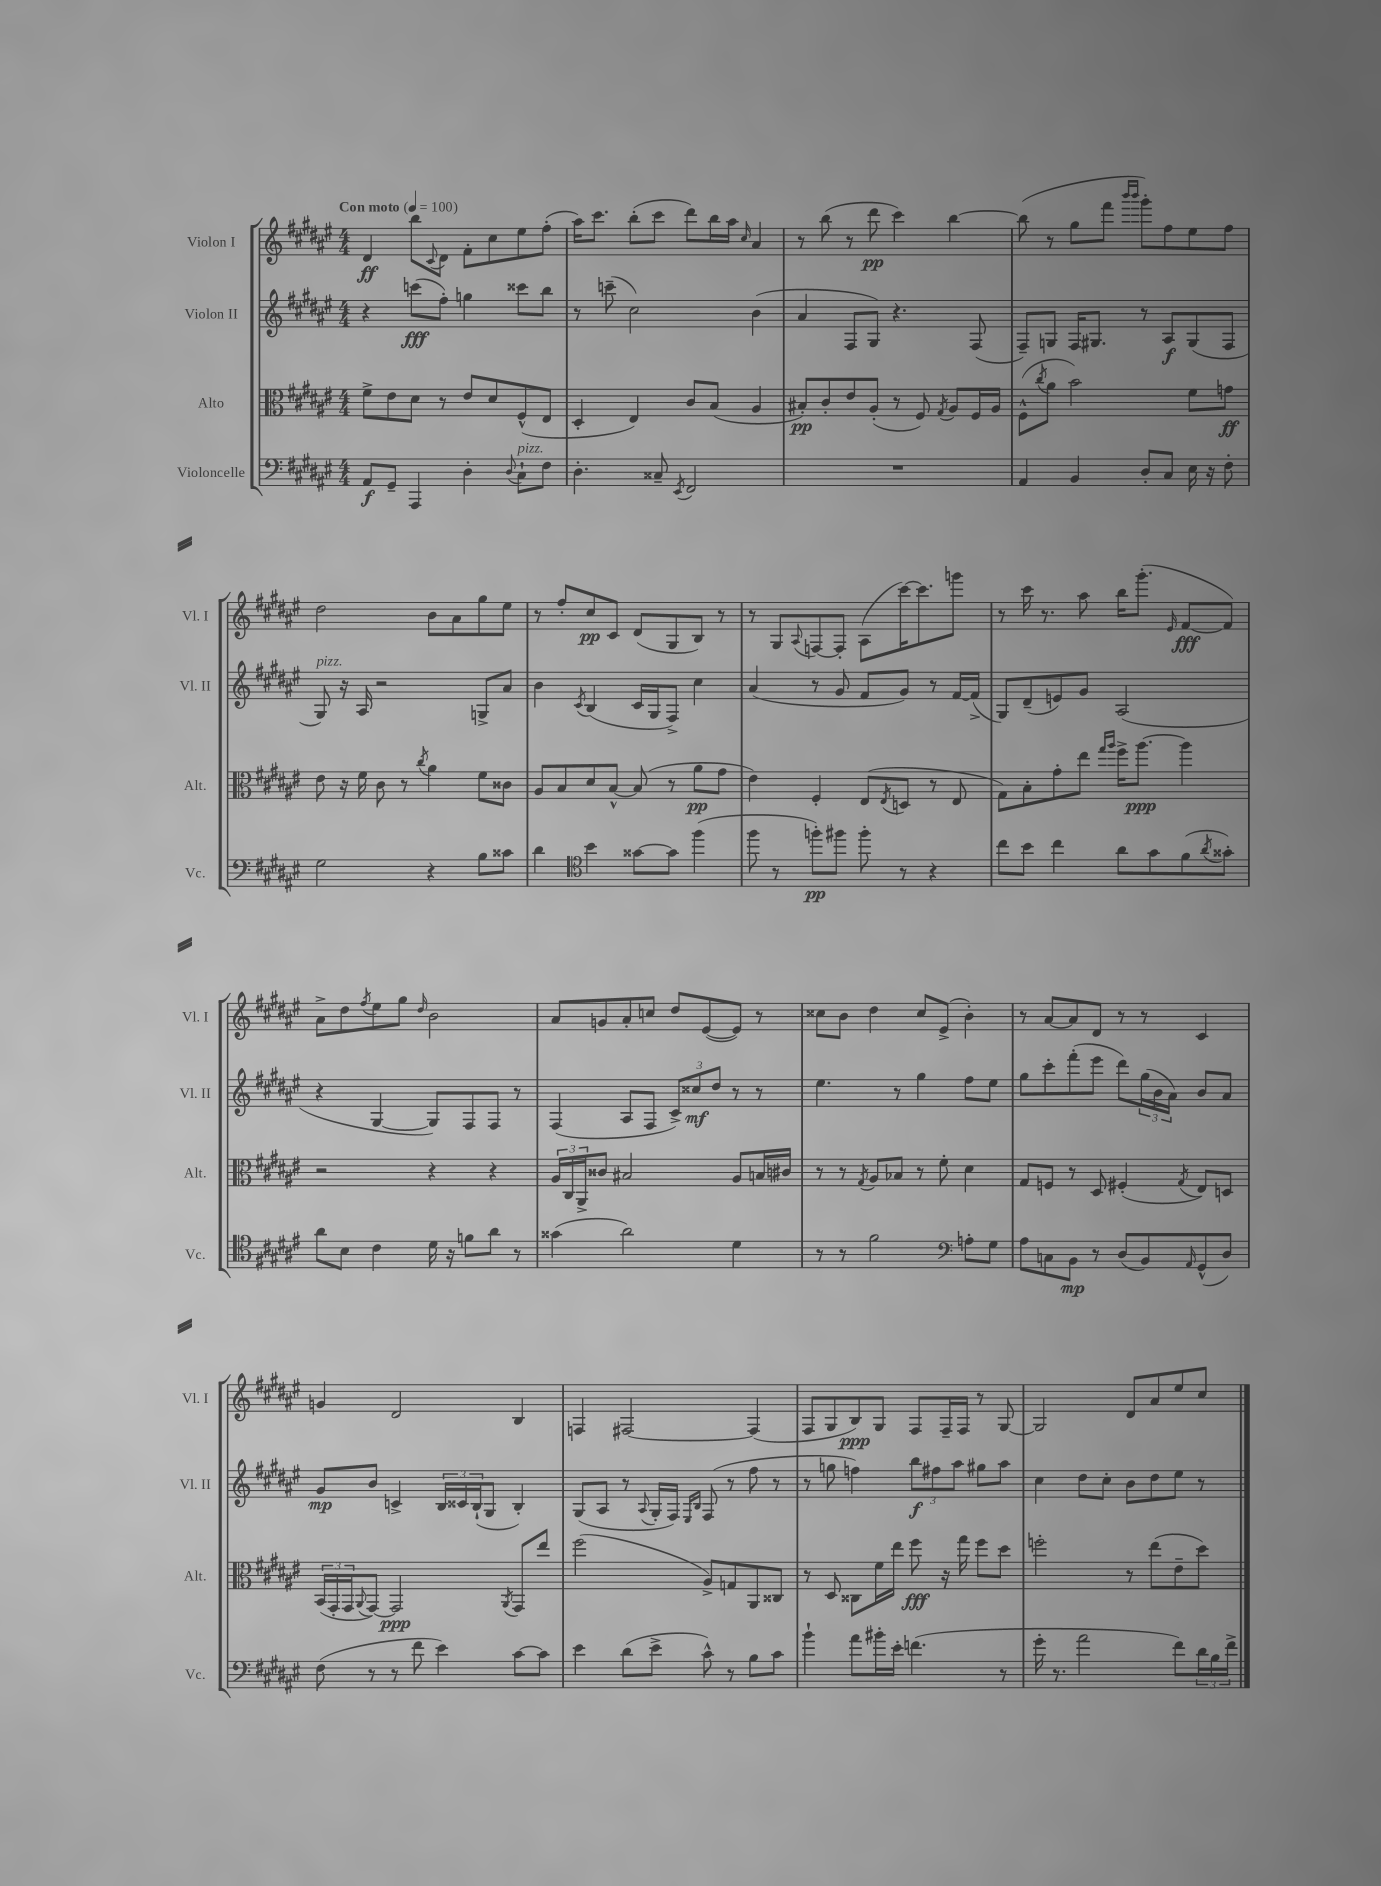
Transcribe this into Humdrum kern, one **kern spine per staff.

**kern	**kern	**kern	**kern
*staff4	*staff3	*staff2	*staff1
*clefF4	*clefC3	*clefG2	*clefG2
*k[f#c#g#d#a#e#]	*k[f#c#g#d#a#e#]	*k[f#c#g#d#a#e#]	*k[f#c#g#d#a#e#]
*M4/4	*M4/4	*M4/4	*M4/4
*MM100	*MM100	*MM100	*MM100
8AA#/L	8f#^\L	4r	4d#/
8GG#~/J	8e#\	.	.
4AAA#/	8d#\J	(8ccc\L	8bb\L
.	.	.	8qqc#/
.	8r	8ff#'\J)	8d#\J
4D#'\	8e#/L	4gg\	8f#'\L
.	8d#/	.	8cc#\
8qqD#/	.	.	.
8C#`\L	(8F#^^/	8ccc##\L	8ee#\
8F#\J	8E#/J	8bb\J	(8ff#'\J
=	=	=	=
4.D#'\	4D#'/	8r	16aa#\LK)
.	.	.	8.ccc#\J
.	.	(8ccc~\	.
.	4E#/)	2cc#\)	(8bb'\L
8C##~/	.	.	8ccc#\J
8qEE#/	.	.	.
2FF#/	8c#/L	.	8ddd#\L)
.	(8B/J	.	16bb\L
.	.	.	16aa#\JJ
.	.	.	16qqcc#/
.	4A#/	(4b\	4a#/
=	=	=	=
1r	8B#'/L)	4a#/	8r
.	8c#'/	.	(8bb\
.	8e#/	8F#/L	8r
.	(8A#'/J	8G#/J)	8ddd#\
.	8r	4.r	4ccc#\)
.	8F#/)	.	.
.	8qG#/	.	.
.	8A#/L	.	[4bb\
.	16F#/L	(8F#/	.
.	16A#/JJ	.	.
=	=	=	=
4AA#/	(8F#^^\L	8F#~/L)	(8bb\]
.	8qcc#/	.	.
.	8a#\J	8G/J	8r
4BB/	2b\)	16F#/LK	8gg#\L
.	.	8.G#/J	.
.	.	.	8fff#\J
.	.	.	16qqbbb/LL
.	.	.	16qqbbb/JJ
8D#'/L	.	8r	8ggg#'\L)
8C#/J	.	8A#/L	8ff#\
16E#\	8f#\L	(8G#/	8ee#\
16r	.	.	.
8F#'\	8g\J	8F#/J	8ff#\J
=	=	=	=
2G#\	8e#\	8G#/)	2dd#\
.	16r	16r	.
.	16f#\	16A#/	.
.	8c#\	2r	.
.	8r	.	.
.	8qcc#/	.	.
4r	4a#\	.	8b\L
.	.	.	8a#\
8B\L	8f#\L	8G^/L	8gg#\
8c##\J	8c##\J	8a#/J	8ee#\J
=	=	=	=
4d#\	8A#/L	4b\	8r
.	8B/	.	8ff#'/L
*clefC4	*	*	*
.	.	8qc#/	.
4b\	8d#/	(4B/	8cc#/
.	[8B^^/J	.	8c#/J
[8g##\L	(8B/]	16c#/LL	(8d#/L
.	.	16G#/J	.
8g##\]J	8r	8F#^/J)	8G#/
(4ff#\	8a#\L	4cc#\	8B/J)
.	8g#\J	.	8r
=	=	=	=
8ff#\	4e#\)	(4a#/	8r
8r	.	.	8G#/L
.	.	.	8qqA#/
8ff'\L)	4F#'/	8r	[8F/
8ff#\J	.	8g#/	8F'/]J
8ff#'\	(8E#/L	8f#/L	(8A#\L
.	8qE#/	.	.
8r	8D/J	8g#/J)	[16ccc#\K)
.	.	.	8.ccc#\]
4r	8r	8r	.
.	8E#/	[16f#/LL	8ggg\J
.	.	(16f#^/]JJ	.
=	=	=	=
8cc#\L	8G#\L)	8G#/L)	8r
8b\J	8B'\	(8d#~/	16ccc#\
.	.	.	8.r
4cc#\	8g#'\	8e/)	.
.	8ee#\J	8g#/J	8aa#\
.	16qqgg#/LL	.	.
.	16qqaa#/JJ	.	.
8a#\L	16ff#^\LK	(2A#/	16bb\LK
.	[8.aa#\J	.	(8.ggg#'\J
8g#\	.	.	.
.	.	.	16qqe#/
(8f#\	4aa#\]	.	[8f#/L
8qa#/	.	.	.
8g##'\J)	.	.	8f#/]J)
=	=	=	=
8a#\L	2r	4r	8a#^\L
8B\J	.	.	8dd#\
.	.	.	8qff#/
4c#\	.	[4G#/	8ee#\
.	.	.	8gg#\J
.	.	.	16qqdd#/
16d#\	4r	8G#/]L)	2b\
16r	.	.	.
8f\L	.	8F#/	.
8a#\J	4r	8F#/J	.
8r	.	8r	.
=	=	=	=
(4g##\	24A#/LL	(4F#/	8a#/L
.	24C#/	.	.
.	24AA#^/J	.	.
.	8c##/J	.	8g/
2a#\)	2B#/	8A#/L	8a#'/
.	.	8F#/J	8cc/J
.	.	12c#^/L)	8dd#/L
.	.	12cc##/	.
.	.	.	([8e#/
.	.	12dd#/J	.
4d#\	8A#/L	8r	8e#/]J)
.	16B/L	8r	8r
.	16c#/JJ	.	.
=	=	=	=
8r	8r	4.ee#\	8cc##\L
8r	8r	.	8b\J
.	8qG#/	.	.
2f#\	8A#/L	.	4dd#\
.	8B-/J	8r	.
.	8r	4gg#\	8cc##/L
.	8f#'\	.	(8e#^/J
*clefF4	*	*	*
8A'\L	4d#\	8ff#\L	4b'\)
8G#\J	.	8ee#\J	.
=	=	=	=
8A#\L	8G#/L	8gg#\L	8r
8C\	8F/J	8ccc#'\	[8a#/L
8BB\J	8r	(8fff#'\	8a#/]
8r	8D#/	8eee#\J	8d#/J
(8D#/L	(4F#'/	8ddd#\L)	8r
8BB/)	.	(24gg#\L	8r
.	.	24b\	.
.	.	24a#\JJ)	.
16qqAA#/	8qG#/	.	.
(8GG#^^/	8E#/L)	8b/L	4c#/
8D#/J)	8D/J	8a#/J	.
=	=	=	=
(8F#\	(24BB/LL	8g#/L	4g/
.	24GG#'/	.	.
.	24GG#/J	.	.
.	8qqAA#/	.	.
8r	[8GG#/J)	8b/J	.
8r	2GG#/]	4c^/	2d#/
8f#\	.	.	.
4e#\)	.	24B/LL	.
.	.	24c##/	.
.	.	(24B`/J	.
.	.	8G#/J	.
.	8qAA#/	.	.
[8c#\L	8GG#/L	4B'/)	4B/
8c#\]J	8ee#/J	.	.
=	=	=	=
4e#\	(2ff#\	(8G#/L	4F/
.	.	8A#/J	.
(8d#\L	.	8r	[2F#/
.	.	8qqA#/	.
8e#^\J	.	16G#'/LL	.
.	.	16F#/JJ)	.
.	.	16qqE#/LL	.
.	.	16qqB/JJ	.
8c#^^\)	8A#^/L)	(8F#/	.
8r	8G/	8r	.
8B\L	8AA#/	8ff#\	(4F#/]
8c#\J	8C##/J	8r	.
=	=	=	=
4b`\	8r	8r	8F#/L
.	8D#/	8gg\	8G#/
8a#\L	8C##\L	4ff\)	8B/)
16b#'\L	16f#\L	.	8G#/J
16e#'\JJ	16ee#\JJ	.	.
(4.f\	8ff#\	12bb\L	8F#/L
.	.	12ff#\	.
.	16r	.	16F#~/L
.	.	12aa#\J	.
.	16gg#\	.	16F#/JJ
.	8ff#\L	8gg#\L	8r
8r	8dd#\J	8aa#\J	[8G#/
=	=	=	=
16g#'\	2ff'\	4cc#\	2G#/]
8.r	.	.	.
2a#\	.	8dd#\L	.
.	.	8cc#'\J	.
.	8r	8b\L	8d#/L
.	(8ee#\L	8dd#\	8a#/
8f#\L)	8e#~\	8ee#\J	8ee#/
24d#\L	8dd#\J)	8r	8cc#/J
24B\	.	.	.
24f#^\JJ	.	.	.
==	==	==	==
*-	*-	*-	*-
